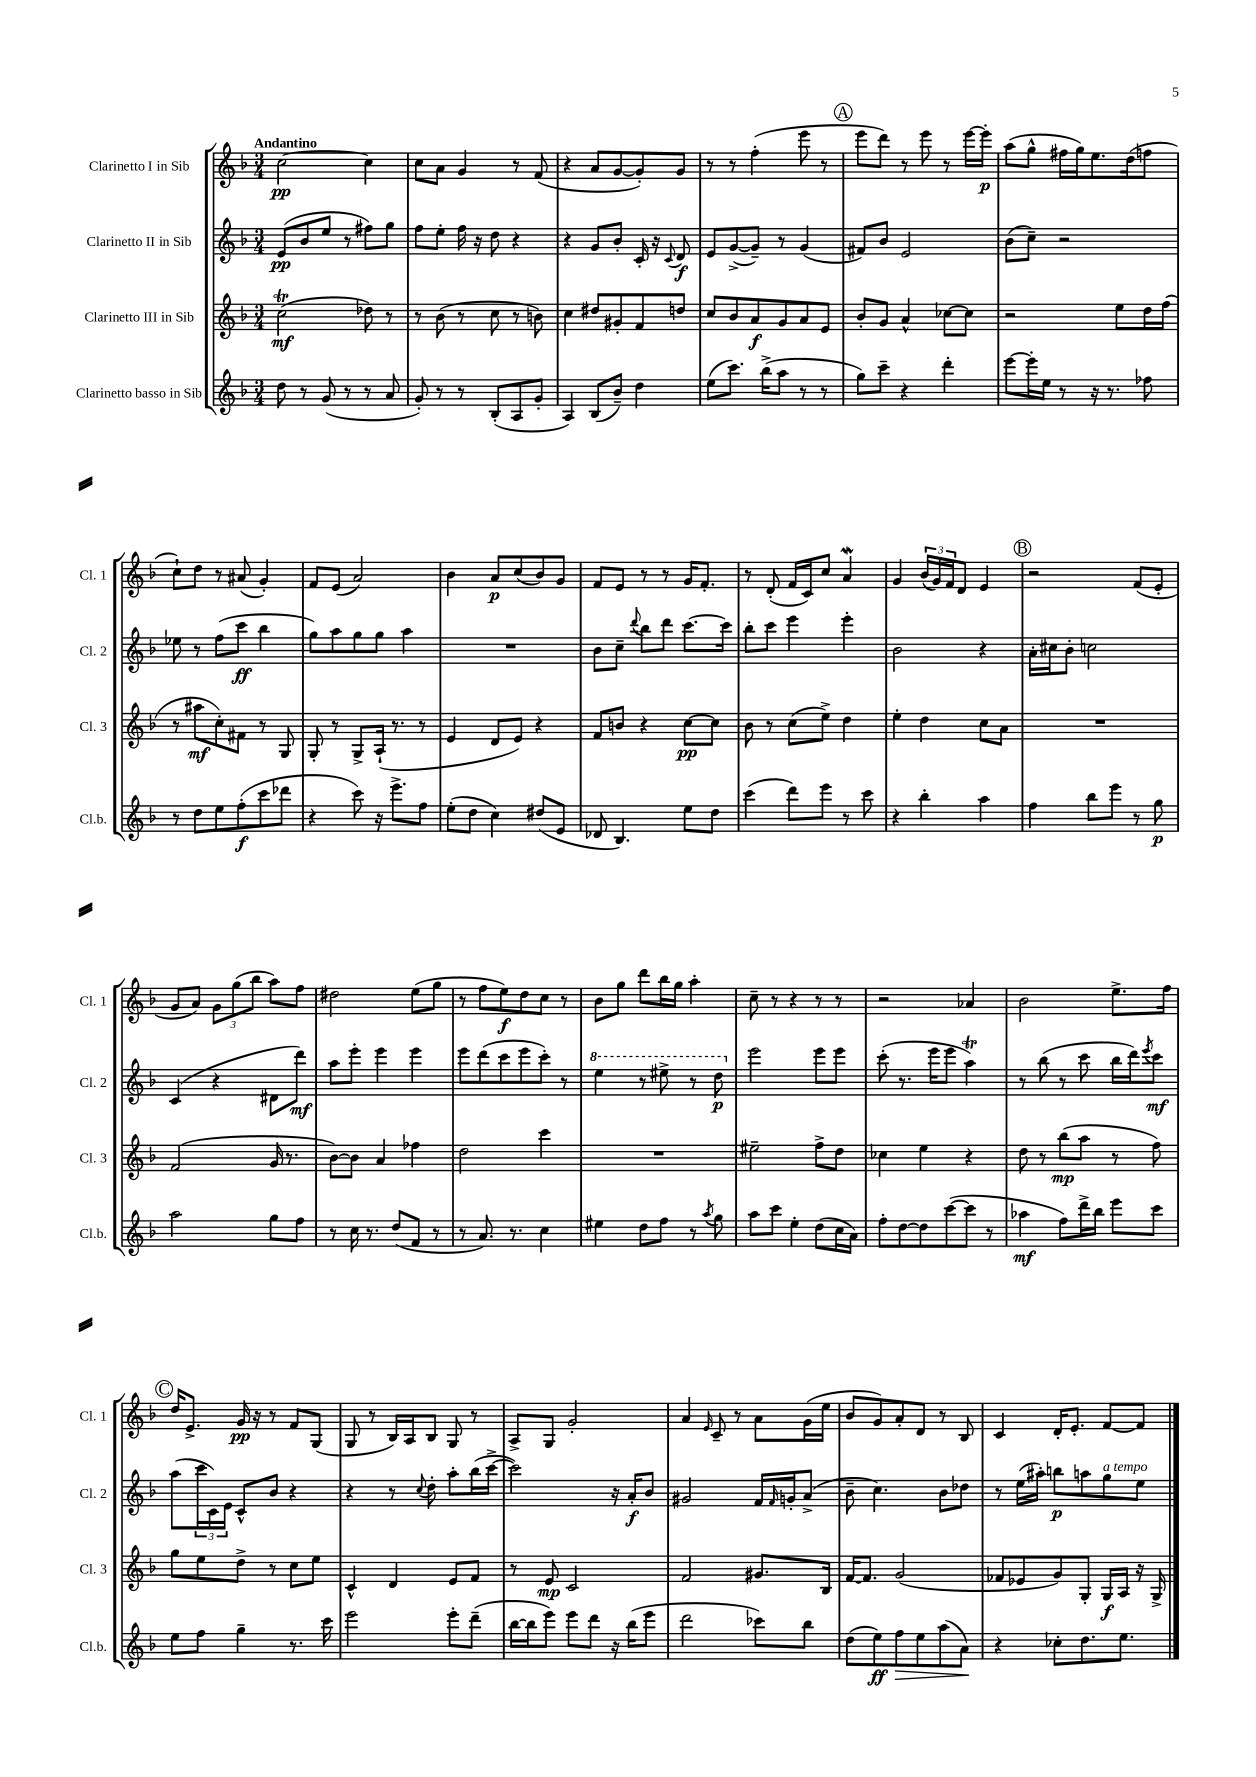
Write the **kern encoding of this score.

**kern	**kern	**kern	**kern
*staff4	*staff3	*staff2	*staff1
*clefG2	*clefG2	*clefG2	*clefG2
*k[b-]	*k[b-]	*k[b-]	*k[b-]
*M3/4	*M3/4	*M3/4	*M3/4
8dd	(2cc	(8e	[2cc
8r	.	8b-	.
(8g	.	8ee	.
8r	.	8r	.
8r	8dd-)	8ff#)	4cc]
8a	8r	8gg	.
=	=	=	=
8g')	8r	8ff	8cc
8r	(8b-	8ee'	8a
8r	8r	16ff	4g
.	.	16r	.
(8B-'	8cc	8dd	.
8A	8r	4r	8r
8g'	8b)	.	(8f
=	=	=	=
4A)	4cc	4r	4r
(8B-	8dd#	8g	8a
8b-~)	8g#'	8b-'	[8g
4dd	8f	16c'	8g'])
.	.	16r	.
.	.	8qqc	.
.	8dd	8d	8g
=	=	=	=
(8ee	8cc	8e	8r
8.ccc)	8b-	([8g^	8r
.	8a	8g~])	(4ff'
(16bb-^	.	.	.
8aa	8g	8r	.
8r	8a	(4g	8eee
8r	8e	.	8r
=	=	=	=
8gg)	8b-'	8f#)	8eee
8ccc~	8g	8b-	8ddd)
4r	4a^^	2e	8r
.	.	.	8eee
4ddd'	[8cc-	.	8r
.	8cc-]	.	[16eee
.	.	.	16eee']
=	=	=	=
[8eee	2r	(8b-	(8aa
16eee']	.	8cc~)	8gg^^
16ee	.	.	.
8r	.	2r	16ff#
.	.	.	16gg)
16r	.	.	8.ee
8.r	.	.	.
.	8ee	.	.
.	.	.	(16dd
8ff-	16dd	.	8ff
.	(16ff	.	.
=	=	=	=
8r	8r	8ee-	8cc`)
8dd	8aa#	8r	8dd
8ee	8cc')	(8ff	8r
(8ff'	8f#	8ccc	(8a#
8ccc	8r	4bb-	4g')
8ddd-	8G	.	.
=	=	=	=
4r	8G'	8gg)	8f
.	8r	8aa	(8e
8ccc)	8G^	8gg	2a)
16r	(16A`	8gg	.
8.eee^	8.r	.	.
.	.	4aa	.
8ff	8r	.	.
=	=	=	=
(8ee'	4e	2.r	4b-
8dd	.	.	.
4cc)	8d	.	8a
.	8e)	.	(8cc
(8dd#	4r	.	8b-)
8e	.	.	8g
=	=	=	=
8d-	8f	8b-	8f
4.B-)	8b	8cc~	8e
.	.	8qqddd	.
.	4r	8bb-	8r
.	.	8ddd	8r
8ee	[8cc	[8.ccc	16g
.	.	.	8.f'
8dd	8cc]	.	.
.	.	16ccc]	.
=	=	=	=
(4ccc	8b-	8bb-'	8r
.	8r	8ccc	(8d'
8ddd)	(8cc	4eee	16f
.	.	.	16c)
8eee	8ee^)	.	8cc
8r	4dd	4eee'	4a
8ccc	.	.	.
=	=	=	=
4r	4ee'	2b-	4g
4bb-'	4dd	.	(24b-
.	.	.	24g)
.	.	.	24f
.	.	.	8d
4aa	8cc	4r	4e
.	8a	.	.
=	=	=	=
4ff	2.r	16a'	2r
.	.	16cc#	.
.	.	8b-'	.
8bb-	.	2cc	.
8eee	.	.	.
8r	.	.	(8f
8gg	.	.	8e'
=	=	=	=
2aa	(2f	(4c	8g
.	.	.	8a)
.	.	4r	12g
.	.	.	(12gg
.	.	.	12bb-
8gg	16g	8d#	8aa)
.	8.r	.	.
8ff	.	8ddd)	8ff
=	=	=	=
8r	[8b-)	8aa	2dd#
16cc	8b-]	8eee'	.
8.r	.	.	.
.	4a	4eee	.
(8dd	.	.	.
8f	4ff-	4eee	(8ee
8r	.	.	8gg
=	=	=	=
8r	2dd	8eee	8r
8.a)	.	(8ddd	8ff
.	.	8ccc	8ee)
8.r	.	.	.
.	.	8eee	8dd
4cc	4ccc	8ccc')	8cc
.	.	8r	8r
=	=	=	=
4ee#	2.r	4eee	8b-
.	.	.	8gg
8dd	.	8r	8ddd
8ff	.	8eee#^	16bb-
.	.	.	16gg
8r	.	8r	4aa'
8qaa	.	.	.
8gg	.	8ddd	.
=	=	=	=
8aa	2ee#~	2eee	8cc~
8ccc	.	.	8r
4ee'	.	.	4r
(8dd	8ff^	8eee	8r
16cc	8dd	8eee	8r
16a)	.	.	.
=	=	=	=
8ff'	4cc-	(8ccc'	2r
[8dd	.	8.r	.
8dd]	4ee	.	.
.	.	16eee	.
([8ccc	.	8eee	.
8ccc]	4r	4aa)	4a-
8r	.	.	.
=	=	=	=
4aa-	8dd	8r	2b-
.	8r	(8bb-	.
8ff)	(8bb-	8r	.
16ddd^	8aa	8ccc	.
16bb-	.	.	.
8eee	8r	16bb-	8.ee^
.	.	16ddd)	.
.	.	8qeee	.
8ccc	8ff)	8ccc	.
.	.	.	16ff
=	=	=	=
8ee	8gg	(8aa	16dd
.	.	.	8.e^
8ff	8ee	24ccc	.
.	.	24c)	.
.	.	24e	.
4gg~	8dd^	8c^^	16g
.	.	.	16r
.	8r	8b-	8r
8.r	8cc	4r	8f
.	8ee	.	(8G
16ccc	.	.	.
=	=	=	=
2eee	4c^^	4r	8G
.	.	.	8r
.	4d	8r	16B-)
.	.	.	16A
.	.	8qqcc	.
.	.	8dd'	8B-
8eee'	8e	8aa'	8G
(8ddd~	8f	(16bb-	8r
.	.	[16ccc^	.
=	=	=	=
[16bb-	8r	2ccc])	8A^
16bb-]	.	.	.
8eee)	8e	.	8G
8eee	2c	.	2g'
8ddd	.	.	.
16r	.	16r	.
(16bb-	.	16a'	.
8eee	.	8b-	.
=	=	=	=
2ddd	2f	2g#	4a
.	.	.	16qqe
.	.	.	8c~
.	.	.	8r
8ccc-)	8.g#	16f	8a
.	.	16qqf	.
.	.	16g'	.
8bb-	.	(8a^	(16g
.	16B-	.	16ee
=	=	=	=
(8dd	[16f	8b-~	8b-
.	8.f]	.	.
8ee)	.	4.cc)	8g)
8ff	(2g	.	8a'
8ee	.	.	8d
(8aa	.	8b-	8r
8a)	.	8dd-	8B-
=	=	=	=
4r	8f-	8r	4c
.	8e-	(16ee	.
.	.	16aa#')	.
8cc-'	8g)	8bb	16d'
.	.	.	8.e'
8.dd	8G'	8aa	.
.	16G	8gg	[8f
8.ee	16A	.	.
.	16r	8ee	8f]
.	16G^	.	.
==	==	==	==
*-	*-	*-	*-
